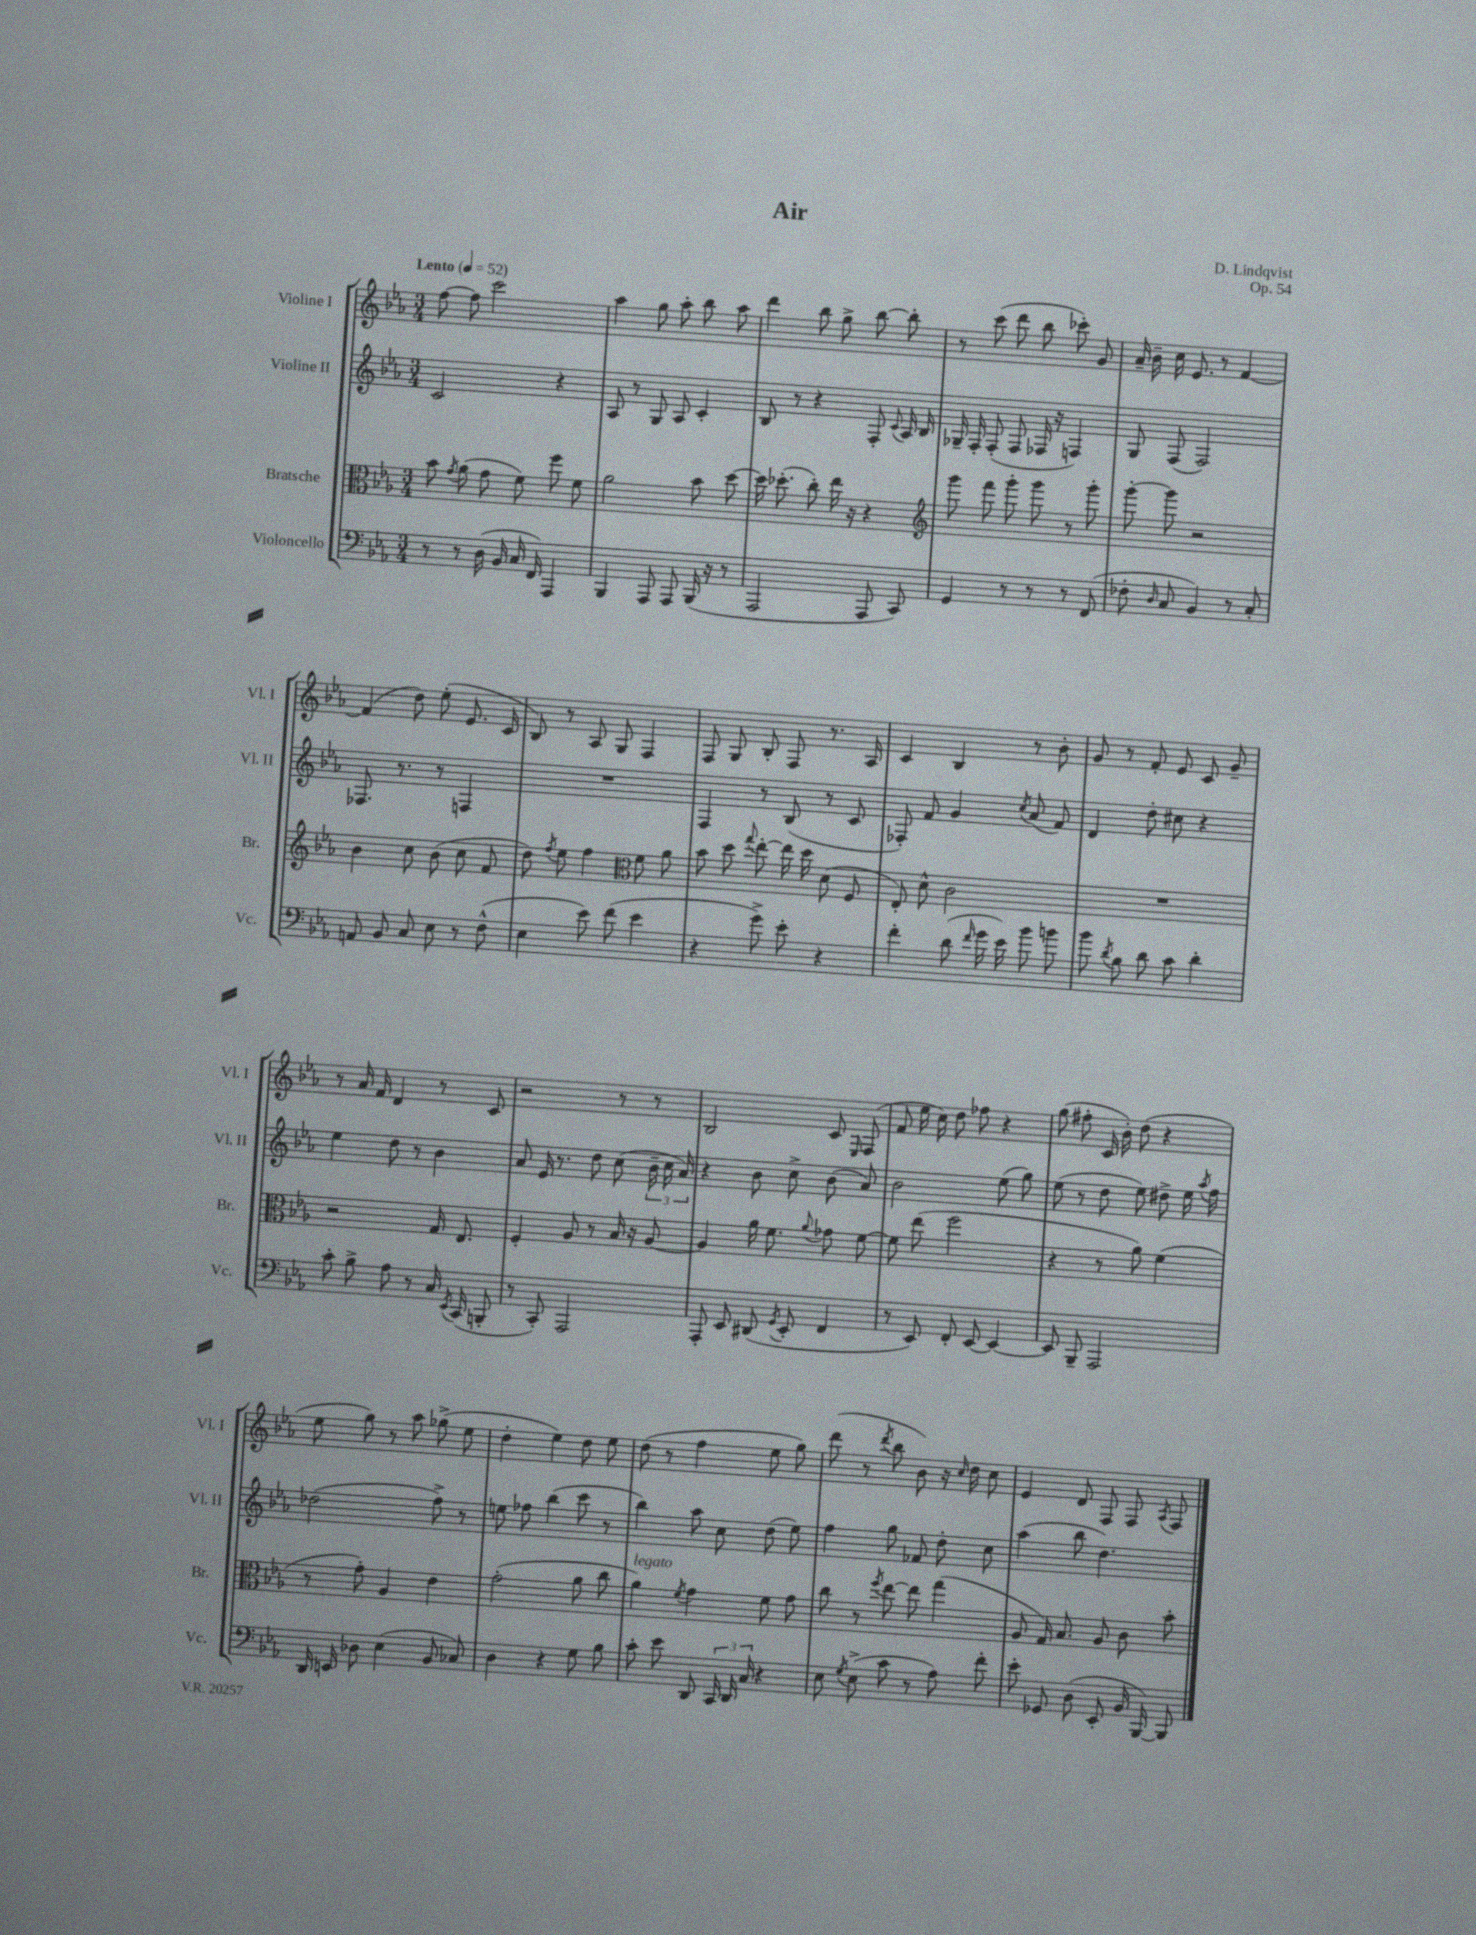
\header { title = "Air" composer = "D. Lindqvist" opus = "Op. 54" }
<<
\new StaffGroup <<
\new Staff = "s0" \with { instrumentName = "Violine I" shortInstrumentName = "Vl. I" } {
    \clef treble \key ees \major \numericTimeSignature \time 3/4 \tempo "Lento" 4 = 52
    \autoBeamOff f''8~ f''8 c'''2 |
    aes''4 g''8 aes''8-. bes''8 aes''8 |
    d'''4 bes''8 g''8-> bes''8~ bes''8-. |
    r8 c'''8( d'''8 bes''8 ces'''8-.) g'8 |
    aes'16-- bes'16-- c''16 ees'8. r8 f'4~ |
    f'4( d''8) ees''8-.( ees'8. c'16 |
    bes8) r8 aes8 g8 f4 |
    f8 g8 bes8-. f8 r8. aes16 |
    c'4 bes4 r8 bes'8-. |
    g'8 r8 f'8-. ees'8 c'8 g'8-- |
    r8 aes'16 f'16 d'4 r8 c'8 |
    r2 r8 r8 |
    bes2 c'8 \grace { ees16 } f8( |
    f'8 ees''16 c''16) d''8 fes''8 r4 |
    g''8( fis''8-. c'16 bes'16-.) d''8( r4 |
    ees''8 g''8) r8 aes''8 ges''8->( ees''8 |
    d''4-. ees''4) d''8 ees''8 |
    d''8( r8 f''4 ees''8 g''8) |
    d'''8( r8 \acciaccatura { d'''8 } bes''8 bes'8) r16 \grace { c''16 } d''16 c''8 |
    ees'4 d'8 f8 f8 \acciaccatura { aes8 } f8 \bar "|." |
}
\new Staff = "s1" \with { instrumentName = "Violine II" shortInstrumentName = "Vl. II" } {
    \clef treble \key ees \major \numericTimeSignature \time 3/4
    \autoBeamOff c'2 r4 |
    aes8 r8 g8 aes8 c'4-. |
    bes8 r8 r4 f8-. \appoggiatura { c'8 } aes16 bes16 |
    ges16-- f16-. f8-.( f8 fes16 r16 f4) |
    g8 f8( f2) |
    fes8. r8. r8 f4 |
    R2. |
    f4 r8 bes8( r8 c'8 |
    fes8-.) f'8 g'4 \acciaccatura { c''8 } aes'8( f'8) |
    d'4 d''8-. cis''8 r4 |
    ees''4 d''8 r8 bes'4 |
    aes'8 ees'16 r8. d''8 c''8( \tuplet 3/2 { bes'16-- c''16 aes'16) } |
    r4 bes'8 c''8-> bes'8( aes'8) |
    bes'2 ees''8( g''8) |
    ees''8( r8 d''8 ees''8) dis''8-> ees''16 \acciaccatura { aes''8 } f''16 |
    des''2( f''8->) r8 |
    e''8 fes''8 bes''4( c'''8 r8 |
    bes''4) aes''8 c''8 d''8( ees''8) |
    f''4 g''8 fes'8 d''8-. c''8 |
    aes''4( bes''8 d''4.) \bar "|." |
}
\new Staff = "s2" \with { instrumentName = "Bratsche" shortInstrumentName = "Br." } {
    \clef alto \key ees \major \numericTimeSignature \time 3/4
    \autoBeamOff bes'8 \acciaccatura { g'8 } aes'8( g'8 f'8) f''8 f'8 |
    aes'2 bes'8 d''8~ |
    d''16 des''8.-.( c''8-.) ees''16 r16 r4 |
    \clef treble g'''8 f'''8 g'''8-. g'''8 r8 g'''8-. |
    g'''8~-. g'''8 r2 |
    bes'4 c''8 bes'8( c''8 f'8 |
    d''8) \acciaccatura { f''8 } ees''8 f''4 \clef alto f'8 aes'8 |
    bes'8 d''8 \appoggiatura { g''8 } ees''8~-. ees''16 d''16 d'8( f8 |
    ees8-.) d'8-^ c'2 |
    R2. |
    r2 g16 ees8. |
    f4-. aes8 r8 bes16 r16 aes8~ |
    aes4 aes'16 f'8. \appoggiatura { aes'8 } ges'8 f'8~ |
    f'8 ees''8( f''2 |
    r4 r8 aes'8) f'4( |
    r8 g'8-.) aes4 ees'4 |
    g'2-.( aes'8 c''8 |
    aes'4^\markup { \italic "legato" }) \acciaccatura { f'8 } g'4 f'8 g'8 |
    c''8 r8 \acciaccatura { f''8 } ees''8~ ees''8 g''4( |
    aes8 g16) bes8. aes8 c'8 bes'8-. \bar "|." |
}
\new Staff = "s3" \with { instrumentName = "Violoncello" shortInstrumentName = "Vc." } {
    \clef bass \key ees \major \numericTimeSignature \time 3/4
    \autoBeamOff r8 r8 d16( bes,16 c16 f,16) aes,,4 |
    bes,,4 aes,,8 aes,,8 bes,,16( r16 r8 |
    aes,,2 aes,,8 c,8) |
    g,4 r8 r8 r8 f,8( |
    fes8-. \grace { d16 } c8 bes,4) r8 c8-. |
    a,8 bes,8 c8 ees8 r8 f8-^( |
    ees4 ees'8) f'8( ees'4 |
    r4 g'8->) ees'8-. r4 |
    f'4-. d'8( \grace { f'16 } g'16 ees'16) bes'8 b'8 |
    bes'8 \acciaccatura { d'8 } bes8 d'8 c'8 d'4-. |
    c'8-. bes8-> aes8 r8 c16 \acciaccatura { ees,8 } c,16( b,,8-. |
    r8 c,8-.) aes,,2 |
    aes,,8-. ees,8 dis,8( \acciaccatura { g,8 } ees,8-. f,4 |
    r8 ees,8) f,8-. ees,8~ ees,4~ |
    ees,8 bes,,8-- aes,,2 |
    d,16 e,16 des8 ees4( bes,8 ces8) |
    d4 r4 g8 bes8 |
    c'8-. ees'8 d,8 \tuplet 3/2 { c,16 d,16 c16 } r4 |
    ees8 \acciaccatura { g8 } ees8->( c'8 r8 aes8) f'8-. |
    ees'8-. ges,8 d8( ees,8-. bes,16 bes,,16~) bes,,8 \bar "|." |
}
>>
>>
\layout { \context { \Score \remove "Bar_number_engraver" } }
